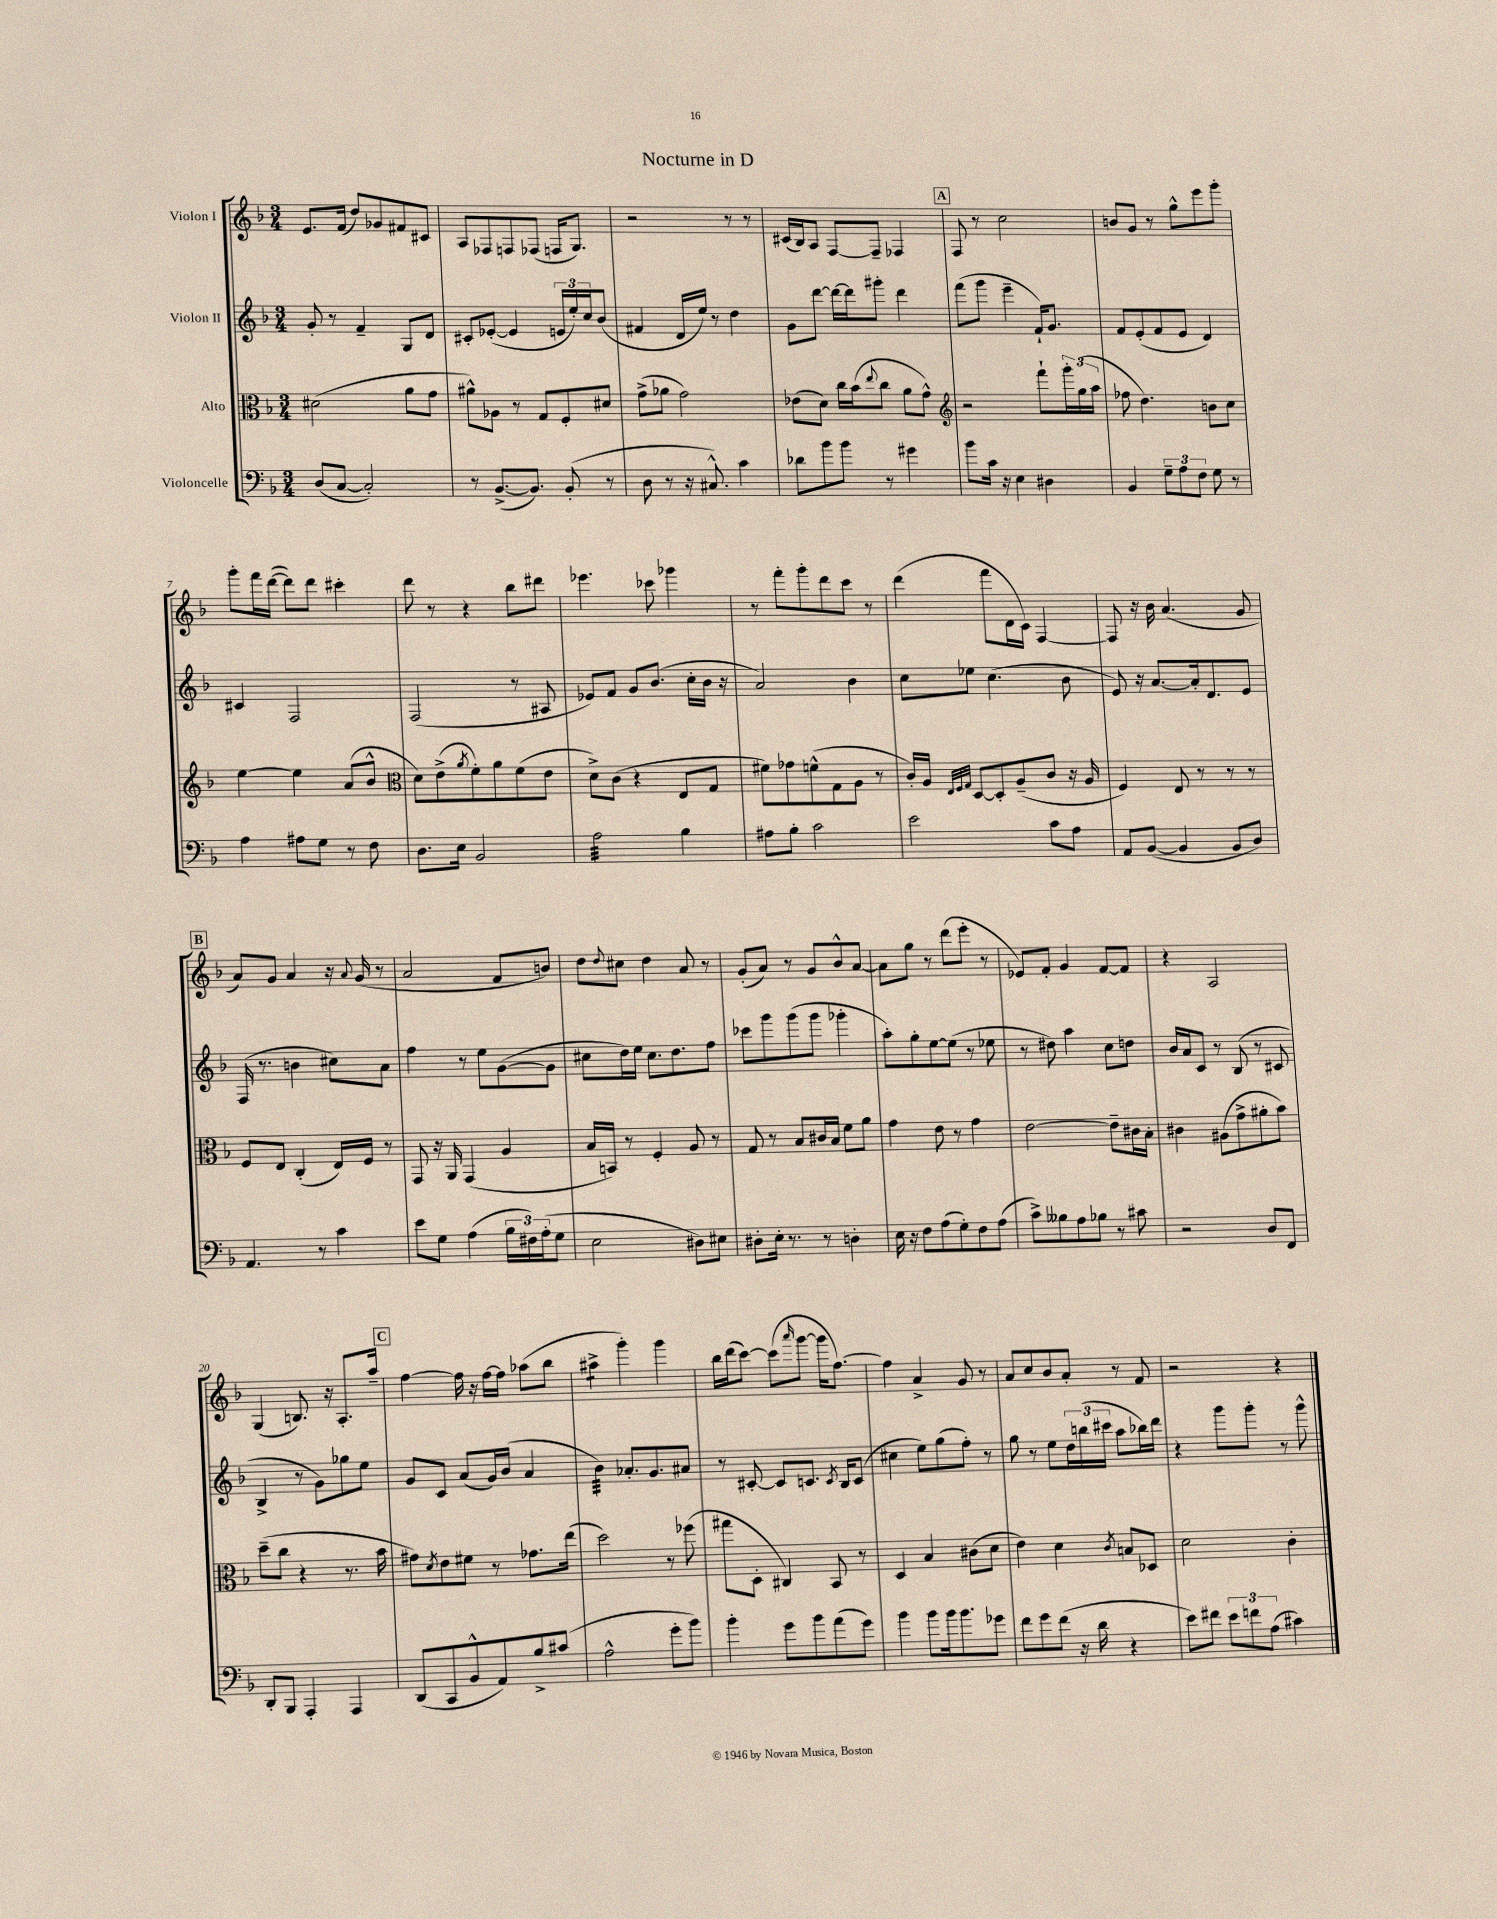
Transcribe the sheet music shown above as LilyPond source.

\header { title = "Nocturne in D" }
<<
\new StaffGroup <<
\new Staff = "s0" \with { instrumentName = "Violon I" } {
    \clef treble \key f \major \numericTimeSignature \time 3/4
    e'8. f'16( d''8) ges'8 fis'8 cis'8 |
    a8 fes8 f8 fes8( f16 g8.) |
    r2 r8 r8 |
    cis'16( bes16) a8 f8~ f8-- fes4 |
    \mark \markup { \box "A" } f8 r8 c''2 |
    b'8 g'8 r8 g''8-^ e'''8 g'''8-. |
    g'''8-. f'''16 d'''16~( d'''8) d'''8 cis'''4-. |
    d'''8 r8 r4 bes''8 dis'''8 |
    ees'''4. ces'''8 ges'''4 |
    r8 f'''8-. g'''8-. d'''8 c'''8 r8 |
    d'''4( f'''8 d'16 c'16) f4~ |
    f8 r16 bes'16 a'4.( g'8 |
    \mark \markup { \box "B" } a'8) g'8 a'4 r16 \appoggiatura { a'8 } g'16( r8 |
    a'2 f'8 b'8) |
    d''8 \appoggiatura { d''8 } cis''8 d''4 a'8 r8 |
    g'8-.( a'8) r8 g'8 bes'8-^ a'8~ |
    a'8 g''8 r8 d'''8( e'''8-. r8 |
    ees'8) f'8-. g'4 f'8~ f'8 |
    r4 a2 |
    g4( b8.) r16 a8.-. a''16-- |
    \mark \markup { \box "C" } f''4~ f''16 r16 f''16~ f''16 aes''8( bes''8 |
    ais''4:8-> g'''4-.) g'''4 |
    bes''16 d'''16( c'''8~) c'''8( \grace { a'''16 } g'''8~ g'''16 f''8.~) |
    f''4 a'4-> g'8 r8 |
    a'8 c''8 bes'8 a'8-. r8 f'8 |
    r2 r4 \bar "|." |
}
\new Staff = "s1" \with { instrumentName = "Violon II" } {
    \clef treble \key f \major \numericTimeSignature \time 3/4
    g'8-. r8 f'4-- g8 d'8 |
    cis'8-. ees'8~-.( ees'4 \tuplet 3/2 { e'16 e''16-.) c''16 } bes'8( |
    fis'4 d'16 e''16) r8 d''4 |
    g'8 d'''8~ d'''16~ d'''16 gis'''8-. d'''4 |
    \mark \markup { \box "A" } f'''8( g'''8 e'''4-- f'16-!) g'8. |
    f'8 e'8-.( f'8 e'8 d'4) |
    cis'4 f2 |
    f2( r8 ais8 |
    ees'8) f'8 g'8 bes'8.( c''16-. bes'16 r16 |
    a'2) bes'4 |
    c''8 ees''8 c''4.( bes'8 |
    e'8) r16 a'8.~ a'16-. d'8. e'8 |
    \mark \markup { \box "B" } f16( r8. b'4 cis''8) a'8 |
    f''4 r8 e''8 g'8~( g'8 |
    cis''8 d''16) e''16 cis''8. d''8. f''8 |
    ces'''8 g'''8 g'''8( g'''8 ges'''4-. |
    a''8-.) g''8-. e''8~ e''8( r8 ees''8 |
    r8 dis''8) a''4 c''8 d''8 |
    bes'16 a'16 c'8 r8 bes8( r8 cis'8 |
    bes4-> r8 g'8) ges''8 e''8 |
    \mark \markup { \box "C" } g'8 c'8 a'8( g'16) bes'16( a'4 |
    bes'4:32) aes'8.-. g'8. ais'8 |
    r8 cis'8~-. cis'8 c'8. \acciaccatura { c'8 } bes16 c'8( |
    cis''4 e''8) g''8( f''8-.) r8 |
    g''8 r8 e''8 \tuplet 3/2 { d''16 b''16( cis'''16 } a''8 bes''16) d'''16 |
    r4 g'''8 g'''8-. r8 g'''8-^ \bar "|." |
}
\new Staff = "s2" \with { instrumentName = "Alto" } {
    \clef alto \key f \major \numericTimeSignature \time 3/4
    dis'2( a'8 g'8 |
    ais'8-^) aes8 r8 g8 f8-. dis'8 |
    g'8->( aes'8 g'2) |
    ees'8( d'8) c''16 bes'16( \appoggiatura { e''8 } c''8 a'8 g'8-^) |
    \mark \markup { \box "A" } \clef treble r2 f'''8-! \tuplet 3/2 { g'''16-. g''16( a''16 } |
    fes''8 d''4.) b'8 c''8 |
    e''4~ e''4 a'8( bes'8-^ |
    \clef alto d'8) e'8->( \acciaccatura { a'8 } f'8-.) a'8 f'8( e'8 |
    d'8->) c'8( r4 e8 g8 |
    fis'8) ges'8 f'8-^( g8 a8 r8 |
    c'16-.) a16 \grace { e32 f32 g32 } d8~ d8-. a8--( c'8 r16 a16 |
    f4) e8 r8 r8 r8 |
    \mark \markup { \box "B" } f8 e8 c4-.( e16) f16 r8 |
    g,8 r16 a,16 g,4( a4 |
    bes16 b,16) r8 f4-. a8 r8 |
    g8 r8 bes8 cis'16 bes16 f'8 a'8 |
    g'4 e'8 r8 g'4 |
    e'2~ e'8-- cis'16 bes16-. |
    cis'4 ais8( g'8-> ais'8-. bes'8) |
    d''8--( c''8 r4 r8. bes'16 |
    \mark \markup { \box "C" } gis'8) \acciaccatura { d'8 } e'8 fis'8 r8 ges'8. e''16( |
    d''2) r8 fes''8( |
    gis''8 d8-. cis4) bes,8 r8 |
    d4 bes4 cis'8( d'8 |
    e'4) d'4 \acciaccatura { c'8 } b8 des8 |
    d'2 c'4-. \bar "|." |
}
\new Staff = "s3" \with { instrumentName = "Violoncelle" } {
    \clef bass \key f \major \numericTimeSignature \time 3/4
    d8( c8~ c2-.) |
    r8 bes,8.~->( bes,8.) bes,8-.( r8 |
    d8 r8 r16 cis8.-^) c'4 |
    des'8 bes'8 bes'8 r8 gis'4 |
    \mark \markup { \box "A" } bes'8 c'16 r16 e4 dis4 |
    bes,4 \tuplet 3/2 { g8-- a8 f8 } g8 r8 |
    a4 ais8 g8 r8 f8 |
    d8. e16 bes,2 |
    a2:32 bes4 |
    ais8 bes8-. c'2 |
    e'2 c'8 a8 |
    a,8 bes,8~( bes,4 bes,8 d8) |
    \mark \markup { \box "B" } a,4. r8 c'4 |
    e'8 g8 a4( \tuplet 3/2 { bes16 fis16) a16-.( } g8 |
    e2 dis8) eis8 |
    dis8-. e16-. r8. r8 d4-. |
    e16 r16 f8 a8( g8-.) f8 a8( |
    c'8->) beses8 a8 bes8 r8 cis'8 |
    r2 d8 f,8 |
    d,8-. bes,,8 a,,4-. a,,4 |
    \mark \markup { \box "C" } d,8( c,8 bes,8-^ a,8) bes8-> cis'8( |
    a2-^ g'8-. bes'8) |
    bes'4-. g'8 bes'8 a'8( g'8) |
    bes'4 bes'8 bes'16 bes'8. ges'8 |
    f'8 g'8 f'8( r16 d'16 r4 |
    e'8) fis'8 \tuplet 3/2 { e'8 f'8 a8( } cis'4) \bar "|." |
}
>>
>>
